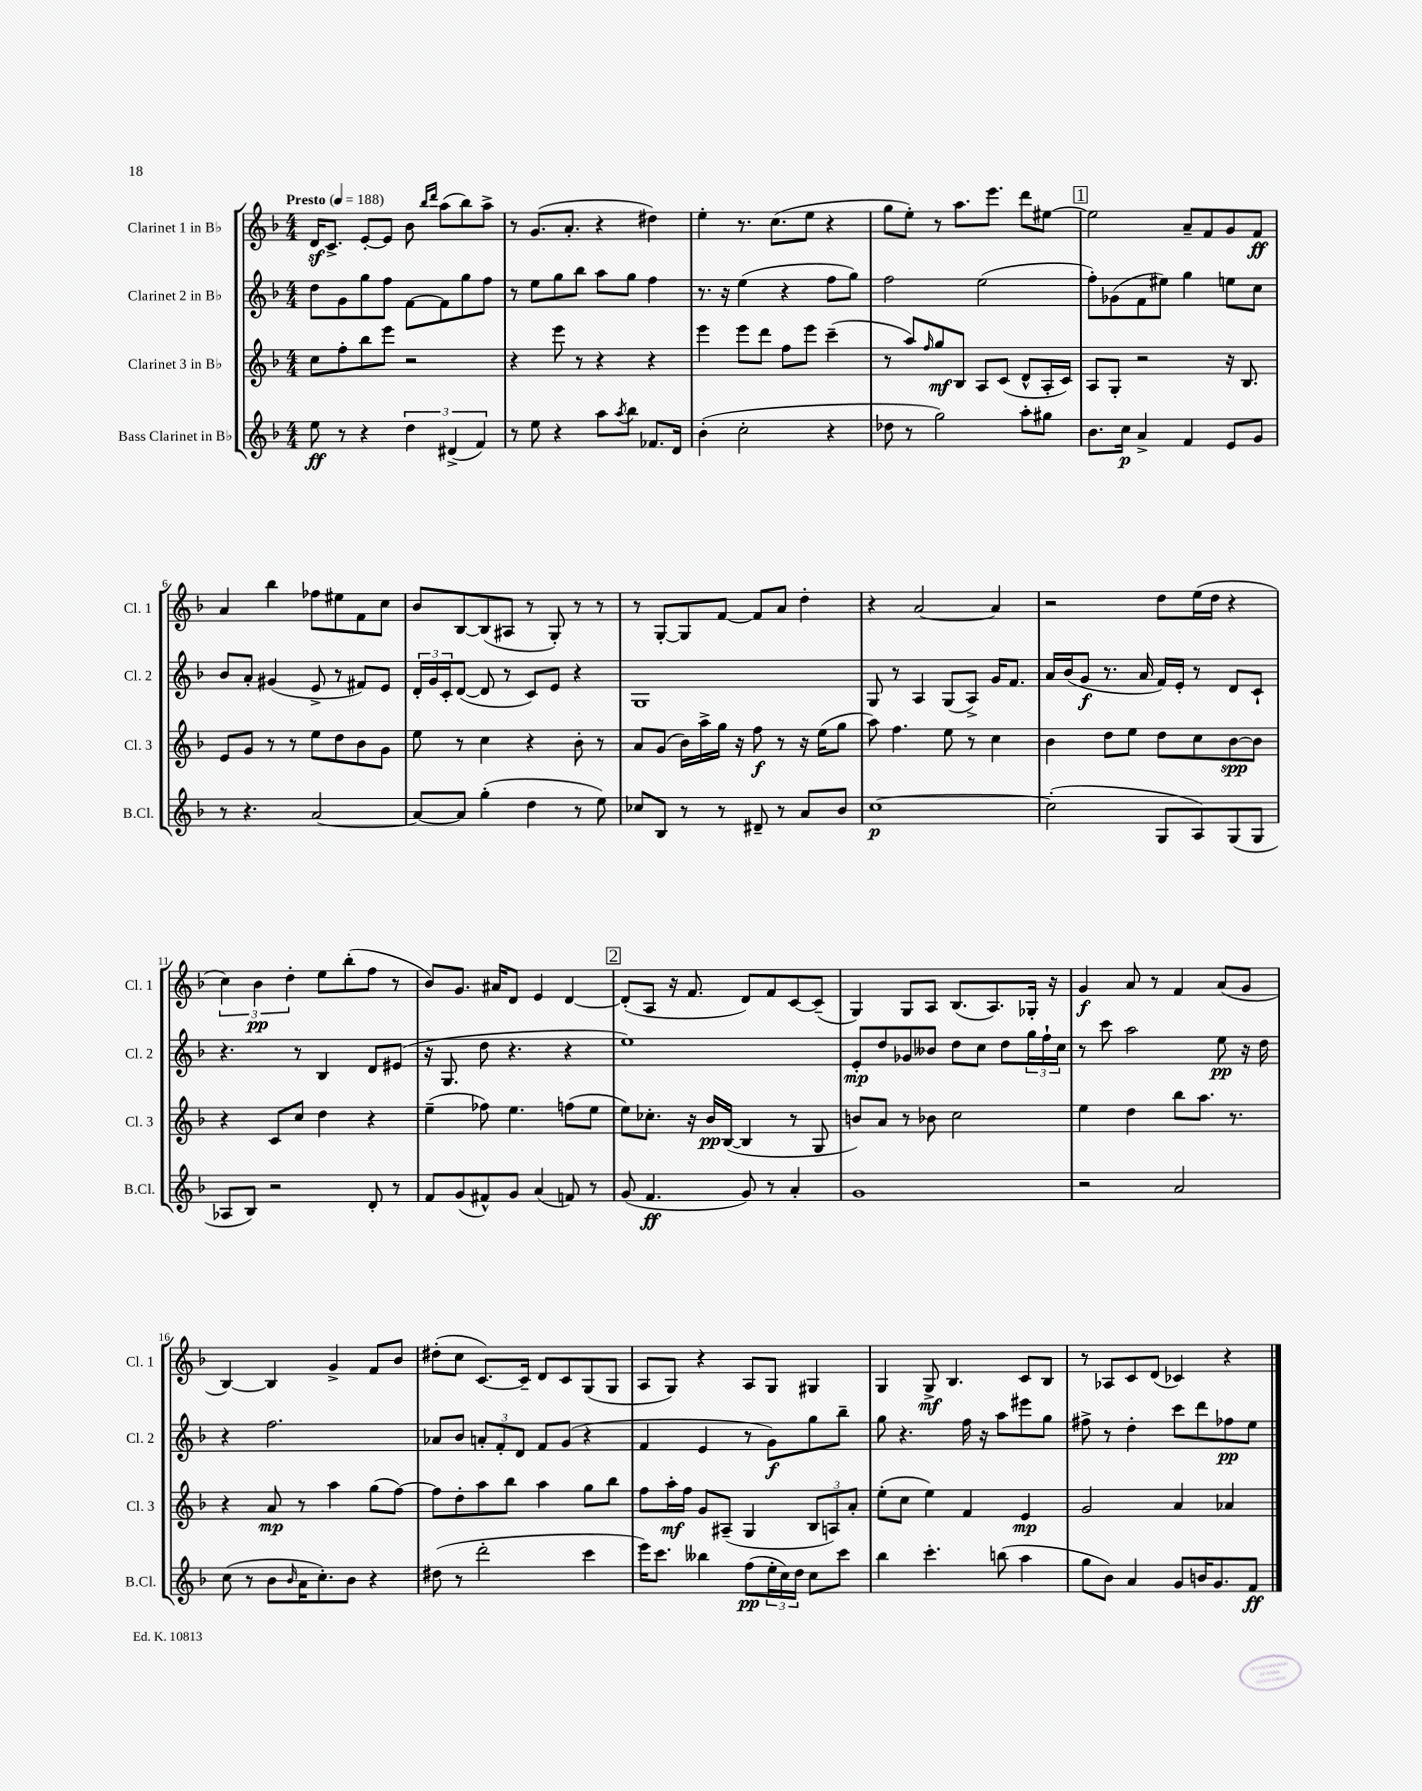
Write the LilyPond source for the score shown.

<<
\new StaffGroup <<
\new Staff = "s0" \with { instrumentName = "Clarinet 1 in Bb" shortInstrumentName = "Cl. 1" } {
    \clef treble \key f \major \numericTimeSignature \time 4/4 \tempo "Presto" 4 = 188
    d'16\sf c'8.-> e'8~-. e'8 bes'8 \grace { bes''16 d'''16 } a''8( bes''8) a''8-> |
    r8 g'8.( a'8.-. r4 dis''4) |
    e''4-. r8. c''8.( e''8 r4 |
    g''8 e''8-.) r8 a''8. e'''8. d'''8 eis''8~ |
    \mark \markup { \box "1" } eis''2 a'8-- f'8 g'8 f'8\ff |
    a'4 bes''4 fes''8 eis''8 f'8 c''8 |
    bes'8 bes8~ bes8( ais8 r8 g8-.) r8 r8 |
    r8 g8~-. g8 f'8~ f'8 a'8 d''4-. |
    r4 a'2~ a'4 |
    r2 d''8 e''16( d''16 r4 |
    \tuplet 3/2 { c''4) bes'4\pp d''4-. } e''8 bes''8-.( f''8 r8 |
    bes'8) g'8. ais'16 d'8 e'4 d'4~ |
    \mark \markup { \box "2" } d'8-.( a8 r16 f'8. d'8) f'8 c'8~ c'8--( |
    g4) g8 a8 bes8.( a8.) ges16-. r16 |
    g'4\f a'8 r8 f'4 a'8( g'8 |
    bes4~) bes4 g'4-> f'8 bes'8 |
    dis''8-.( c''8 c'8.~) c'16-- d'8 c'8 g8( g8 |
    a8 g8) r4 a8 g8 gis4 |
    g4 g8->\mf bes4. c'8 bes8 |
    r8 aes8 c'8 d'8( ces'4) r4 \bar "|." |
}
\new Staff = "s1" \with { instrumentName = "Clarinet 2 in Bb" shortInstrumentName = "Cl. 2" } {
    \clef treble \key f \major \numericTimeSignature \time 4/4
    d''8 g'8 g''8 f''8 f'8~ f'8 g''8 f''8 |
    r8 e''8 g''8 bes''8 a''8 g''8 f''4 |
    r8. r16 e''4( r4 f''8 g''8) |
    f''2 e''2( |
    \mark \markup { \box "1" } f''8-.) ges'8( f'8 eis''8) g''4 e''8 c''8 |
    bes'8 a'8-. gis'4( e'8-> r8 fis'8) e'8 |
    \tuplet 3/2 { d'16-. g'16 c'16-. } d'8~( d'8 r8 c'8) e'8 r4 |
    g1 |
    g8 r8 a4 g8( a8->) g'16 f'8. |
    a'16 bes'16( g'8\f r8. a'16 f'16) e'16-. r8 d'8 c'8-! |
    r4. r8 bes4 d'8 eis'8( |
    r16 g8. d''8 r4. r4 |
    \mark \markup { \box "2" } e''1) |
    e'8-.\mp d''8 ges'8 beses'8 d''8 c''8 d''8 \tuplet 3/2 { g''16 f''16-! c''16 } |
    r8 c'''8 a''2 e''8\pp r16 d''16 |
    r4 f''2. |
    aes'8 bes'8 \tuplet 3/2 { a'8-. f'8-. d'8 } f'8 g'8( r4 |
    f'4 e'4 r8 g'8\f) g''8 bes''8-- |
    g''8 r4. f''16 r16 a''8 eis'''8 g''8 |
    fis''8-> r8 d''4-. c'''8 d'''8 fes''8\pp e''8 \bar "|." |
}
\new Staff = "s2" \with { instrumentName = "Clarinet 3 in Bb" shortInstrumentName = "Cl. 3" } {
    \clef treble \key f \major \numericTimeSignature \time 4/4
    c''8 f''8-. bes''8 e'''8 r2 |
    r4 e'''8 r8 r4 r4 |
    e'''4 e'''8 d'''8 f''8 e'''8 c'''4--( |
    r8 a''8) \grace { f''16 } g''8\mf bes8 a8 c'8( d'8-^ a16-. c'16) |
    \mark \markup { \box "1" } a8 g8-. r2 r16 bes8. |
    e'8 g'8 r8 r8 e''8 d''8 bes'8 g'8 |
    e''8 r8 c''4 r4 bes'8-. r8 |
    a'8 g'8( bes'16) a''16-> g''16 r16 f''8\f r8 r16 e''16( g''8 |
    a''8) f''4. e''8 r8 c''4 |
    bes'4 d''8 e''8 d''8 c''8 bes'8~\spp bes'8 |
    r4 c'8 c''8 d''4 r4 |
    e''4--( fes''8) e''4. f''8( e''8 |
    \mark \markup { \box "2" } e''8) ces''8.-. r16 bes'16\pp bes16~( bes4 r8 g8 |
    b'8) a'8 r8 bes'8 c''2 |
    e''4 d''4 bes''8 a''8. r8. |
    r4 a'8\mp r8 a''4 g''8( f''8~) |
    f''8 d''8-. a''8 bes''8 a''4 g''8 bes''8 |
    f''8 a''16-.\mf f''16 g'8 ais8--( g4 \tuplet 3/2 { bes8 a8) a'8-. } |
    e''8-.( c''8 e''4) f'4 e'4\mp |
    g'2 a'4 aes'4 \bar "|." |
}
\new Staff = "s3" \with { instrumentName = "Bass Clarinet in Bb" shortInstrumentName = "B.Cl." } {
    \clef treble \key f \major \numericTimeSignature \time 4/4
    e''8\ff r8 r4 \tuplet 3/2 { d''4 dis'4->( f'4) } |
    r8 e''8 r4 a''8 \acciaccatura { a''8 } bes''8 fes'8. d'16 |
    bes'4-.( c''2-. r4 |
    des''8 r8 g''2) a''8-. gis''8 |
    \mark \markup { \box "1" } bes'8. c''16\p a'4-> f'4 e'8 g'8 |
    r8 r4. a'2~ |
    a'8~ a'8 g''4-.( d''4 r8 e''8) |
    ces''8 bes8 r8 r8 dis'8-- r8 a'8 bes'8 |
    c''1~\p |
    c''2-.( g8 a8) g8( g8 |
    aes8 bes8) r2 d'8-. r8 |
    f'8 g'8( fis'8-^) g'8 a'4( f'8) r8 |
    \mark \markup { \box "2" } g'8( f'4.\ff g'8) r8 a'4-. |
    g'1 |
    r2 a'2 |
    c''8( r8 bes'8 \grace { bes'16 } a'16 c''8.-.) bes'8 r4 |
    dis''8( r8 d'''2-. c'''4 |
    e'''16) c'''8. beses''4 f''8\pp( \tuplet 3/2 { e''16-. c''16) d''16 } c''8 c'''8 |
    bes''4 c'''4.-. b''8( a''4 |
    g''8 bes'8) a'4 g'8 b'16 g'8. f'8\ff \bar "|." |
}
>>
>>
